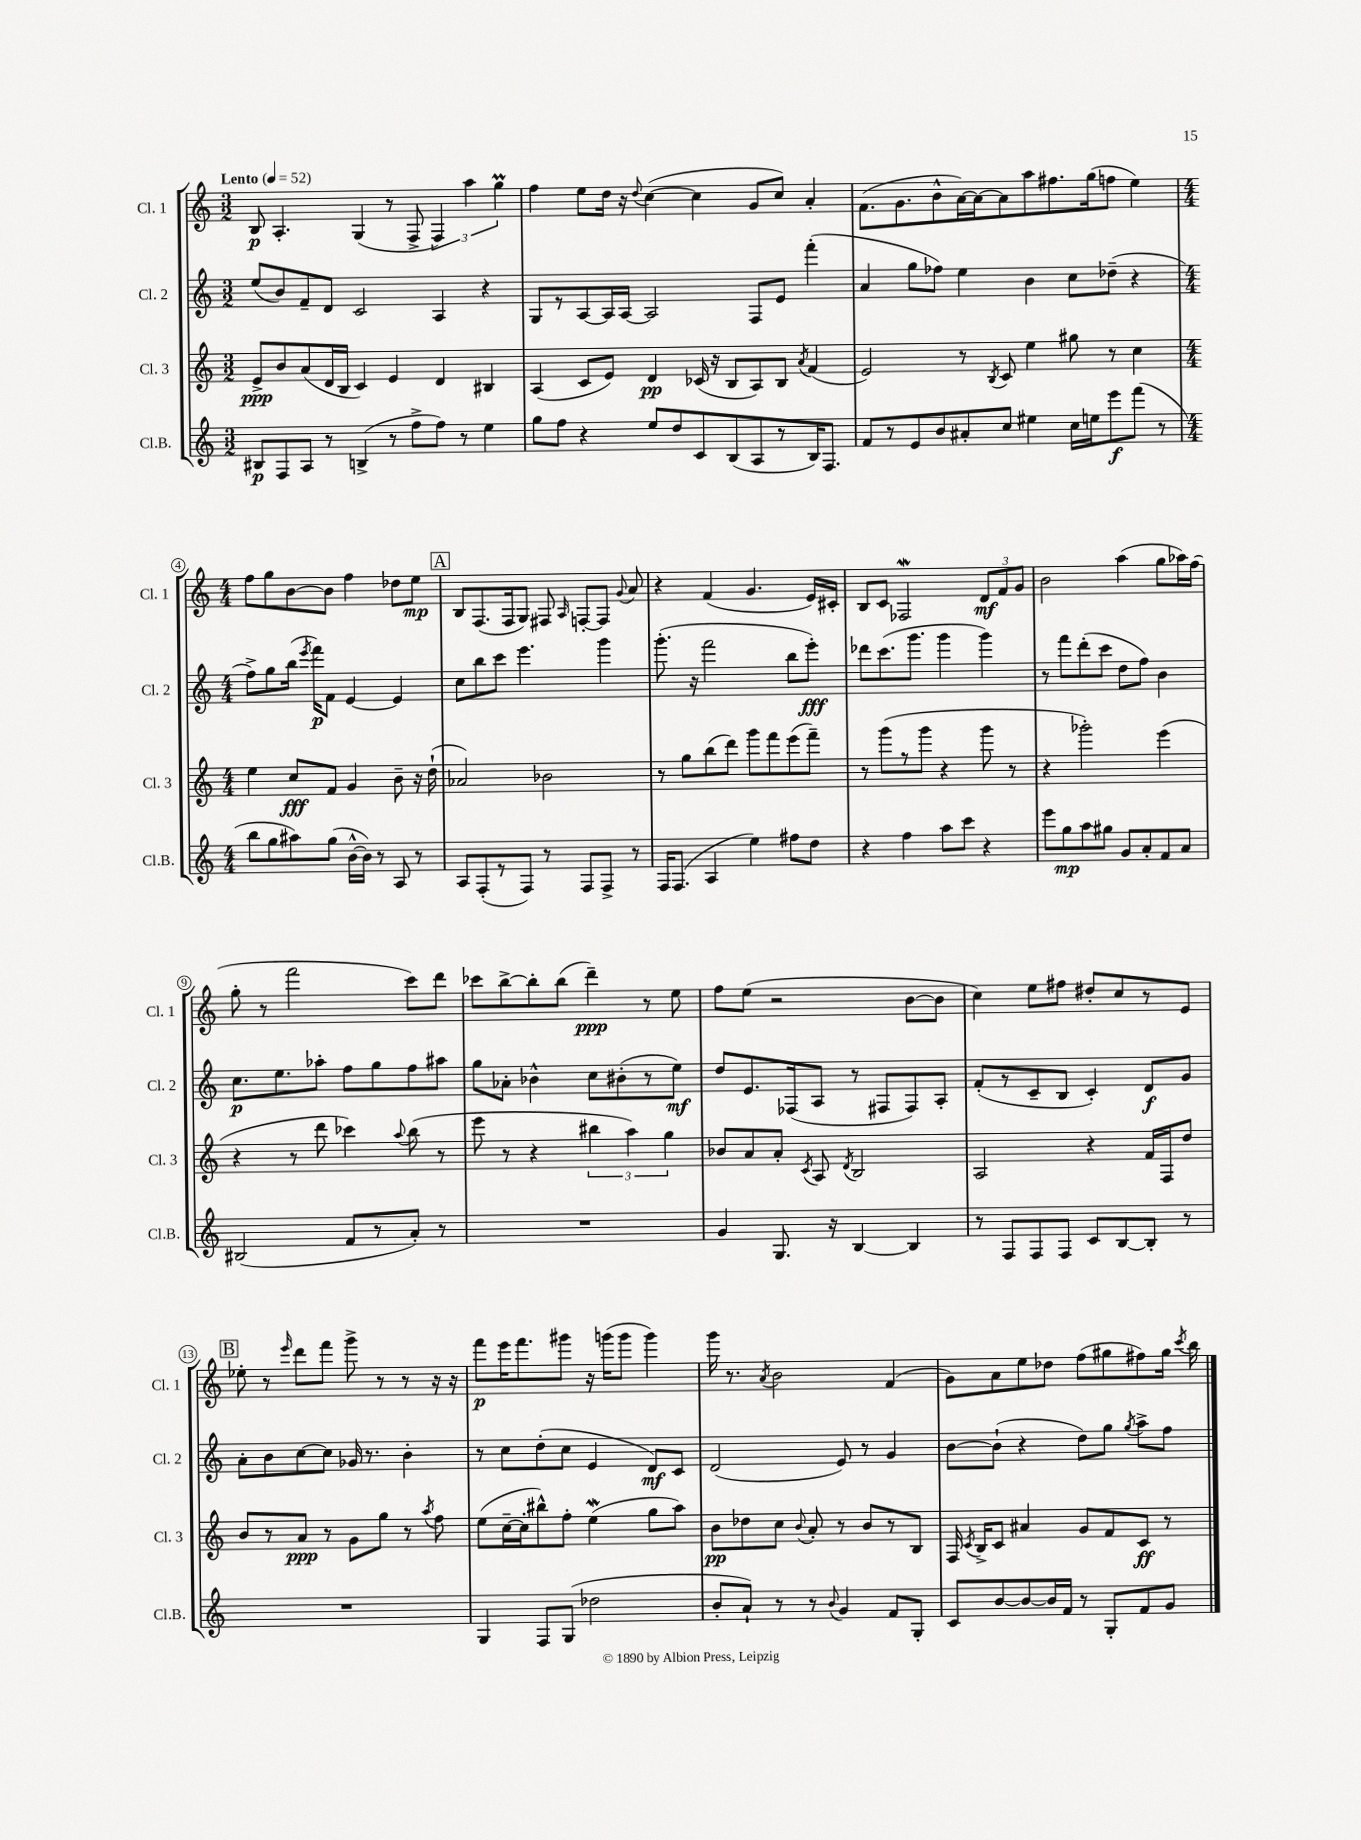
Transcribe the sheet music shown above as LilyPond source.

<<
\new StaffGroup <<
\new Staff = "s0" \with { instrumentName = "Cl. 1" shortInstrumentName = "Cl. 1" } {
    \clef treble \key c \major \numericTimeSignature \time 3/2 \tempo "Lento" 4 = 52
    \autoBeamOff b8\p a4.-. g4( r8 f8-> \tuplet 3/2 { f4) a''4 g''4\prall } |
    f''4 e''8[ d''16] r16 \appoggiatura { d''8 } c''4~( c''4 g'8[ c''8]) a'4-. |
    f'8.[( g'8. b'8-^ a'16~) a'16~ a'8 a''8 fis''8. g''16( f''8] e''4) |
    \numericTimeSignature \time 4/4 f''8[ g''8 b'8~ b'8] f''4 des''8[ e''8]\mp |
    \mark \markup { \box "A" } b8[ f8.( f16 g8]) fis8 \grace { a16 } f8[~-. f8] \appoggiatura { g'8 } a'8 |
    r4 f'4( g'4. e'16[) cis'16]-. |
    b8[ c'8] fes2\mordent \tuplet 3/2 { d'8[\mf f'8 g'8] } |
    b'2 a''4( g''8[ aes''16) f''16]( |
    g''8-. r8 f'''2 c'''8[) d'''8] |
    ces'''8[ b''8~-> b''8-. b''8]( d'''4--\ppp) r8 e''8 |
    f''8[ e''8]( r2 b'8[~ b'8] |
    c''4) e''8[ fis''8] dis''8[-. c''8 r8 e'8] |
    \mark \markup { \box "B" } ees''8-. r8 \grace { e'''16 } d'''8[ f'''8] g'''8-> r8 r8 r16 r16 |
    f'''8[\p e'''16 f'''8. gis'''8] r16 g'''16[( g'''8] g'''4) |
    g'''16 r8. \acciaccatura { a'8 } b'2 f'4( |
    g'8[) a'8 e''8 des''8] f''8[( gis''8 fis''8) gis''16] \acciaccatura { c'''8 } b''16 \bar "|." |
}
\new Staff = "s1" \with { instrumentName = "Cl. 2" shortInstrumentName = "Cl. 2" } {
    \clef treble \key c \major \numericTimeSignature \time 3/2
    \autoBeamOff e''8[( b'8) f'8-- d'8] c'2 a4 r4 |
    g8[ r8 a8~ a16 a16]~ a2 f8[ e'8] f'''4-.( |
    a'4 g''8[ fes''8]) e''4 b'4 c''8[ des''8]--( r4 |
    \numericTimeSignature \time 4/4 f''8[->) g''8 b''16]( \acciaccatura { e'''8 } f'''16[\p) f'8] e'4~ e'4 |
    \mark \markup { \box "A" } c''8[ b''8 c'''8] e'''4. g'''4 |
    g'''8.-.( r16 f'''2 b''8[ e'''8]-.\fff) |
    des'''8[ c'''8.( g'''8.] g'''4 g'''4) |
    r8 f'''8[ d'''8-.( c'''8] d''8[ f''8]) b'4 |
    c''8.[\p e''8. aes''8]-. f''8[ g''8 f''8 ais''8] |
    g''8[ aes'8]-. bes'4-^ c''8[ bis'8-.( r8 e''8]\mf) |
    d''8[ e'8. fes16( a8] r8 fis8[ fis8) a8]-. |
    f'8[-.( r8 c'8-- b8] c'4-.) d'8[\f g'8] |
    \mark \markup { \box "B" } a'8[-. b'8 c''8~ c''8] ges'16 r8. b'4-. |
    r8 c''8[ d''8-.( c''8] e'4 d'8[\mf) c'8] |
    d'2( e'8) r8 g'4 |
    b'8[~ b'8]-!( r4 d''8[) g''8] \acciaccatura { g''8 } a''8[-> f''8] \bar "|." |
}
\new Staff = "s2" \with { instrumentName = "Cl. 3" shortInstrumentName = "Cl. 3" } {
    \clef treble \key c \major \numericTimeSignature \time 3/2
    \autoBeamOff e'8[->\ppp b'8 a'8( d'16 b16] c'4) e'4 d'4 bis4 |
    a4( c'8[ e'8]) d'4\pp ces'16( r16 b8[ a8) b8] \acciaccatura { a'8 } f'4( |
    e'2) r8 \acciaccatura { b8 } c'8 e''4 gis''8 r8 c''4 |
    \numericTimeSignature \time 4/4 e''4 c''8[\fff f'8] g'4 b'8-- r16 d''16-!( |
    \mark \markup { \box "A" } aes'2) bes'2 |
    r8 g''8[ b''8( d'''8]) g'''8[ f'''8 e'''8( f'''8]--) |
    r8 g'''8[( r8 g'''8] r4 g'''8 r8 |
    r4 ges'''2-.) e'''4( |
    r4 r8 d'''8 ces'''4) \appoggiatura { a''8 } b''8( r8 |
    e'''8 r8 r4 \tuplet 3/2 { bis''4 a''4) g''4 } |
    bes'8[ a'8 a'8]-. \acciaccatura { c'8 } a8 \acciaccatura { d'8 } b2 |
    a2 r4 f'16[ f16 d''8] |
    \mark \markup { \box "B" } b'8[ r8 a'8]\ppp r8 g'8[ g''8] r8 \acciaccatura { a''8 } f''8 |
    e''8[( c''16~-- c''16-. bis''8-^) f''8]-. e''4\mordent( g''8[ a''8]) |
    b'8[\pp des''8 c''8] \appoggiatura { b'8 } a'8-. r8 b'8[ r8 b8] |
    f16 \acciaccatura { c'8 } b16[-> c'8] ais'4 g'8[ f'8 c'8]\ff r8 \bar "|." |
}
\new Staff = "s3" \with { instrumentName = "Cl.B." shortInstrumentName = "Cl.B." } {
    \clef treble \key c \major \numericTimeSignature \time 3/2
    \autoBeamOff bis8[\p f8 a8] r8 b4->( r8 f''8[-> f''8]) r8 e''4 |
    g''8[ f''8] r4 e''8[ d''8 c'8 b8( a8 r8 b16) f8.] |
    f'8[ r8 e'8 b'8 ais'8-. c''8] eis''4 c''16[ e''16 e'''8\f f'''8]( r8 |
    \numericTimeSignature \time 4/4 b''8[ g''8 ais''8) g''8]( b'16[~-^ b'16]) r8 a8 r8 |
    \mark \markup { \box "A" } a8[ f8-.( r8 f8]) r8 f8[ f8]-> r8 |
    f16[ f8.]( a4 e''4) fis''8[ d''8] |
    r4 f''4 a''8[ c'''8] r4 |
    e'''8[ g''8\mp a''8 gis''8] g'8[ a'8-. f'8 a'8] |
    bis2( f'8[ r8 a'8]-.) r8 |
    R1 |
    g'4 g8. r16 b4~ b4 |
    r8 f8[ f8 f8] c'8[ b8~ b8]-. r8 |
    \mark \markup { \box "B" } R1 |
    g4 f8[ g8]( des''2 |
    b'8[-. a'8]-!) r8 r8 \appoggiatura { b'8 } g'4 f'8[ g8]-. |
    c'8[ b'8~ b'8~ b'16 f'16] r8 g8[-. f'8 g'8] \bar "|." |
}
>>
>>
\layout { \context { \Score \override BarNumber.stencil = #(make-stencil-circler 0.1 0.3 ly:text-interface::print) } }
